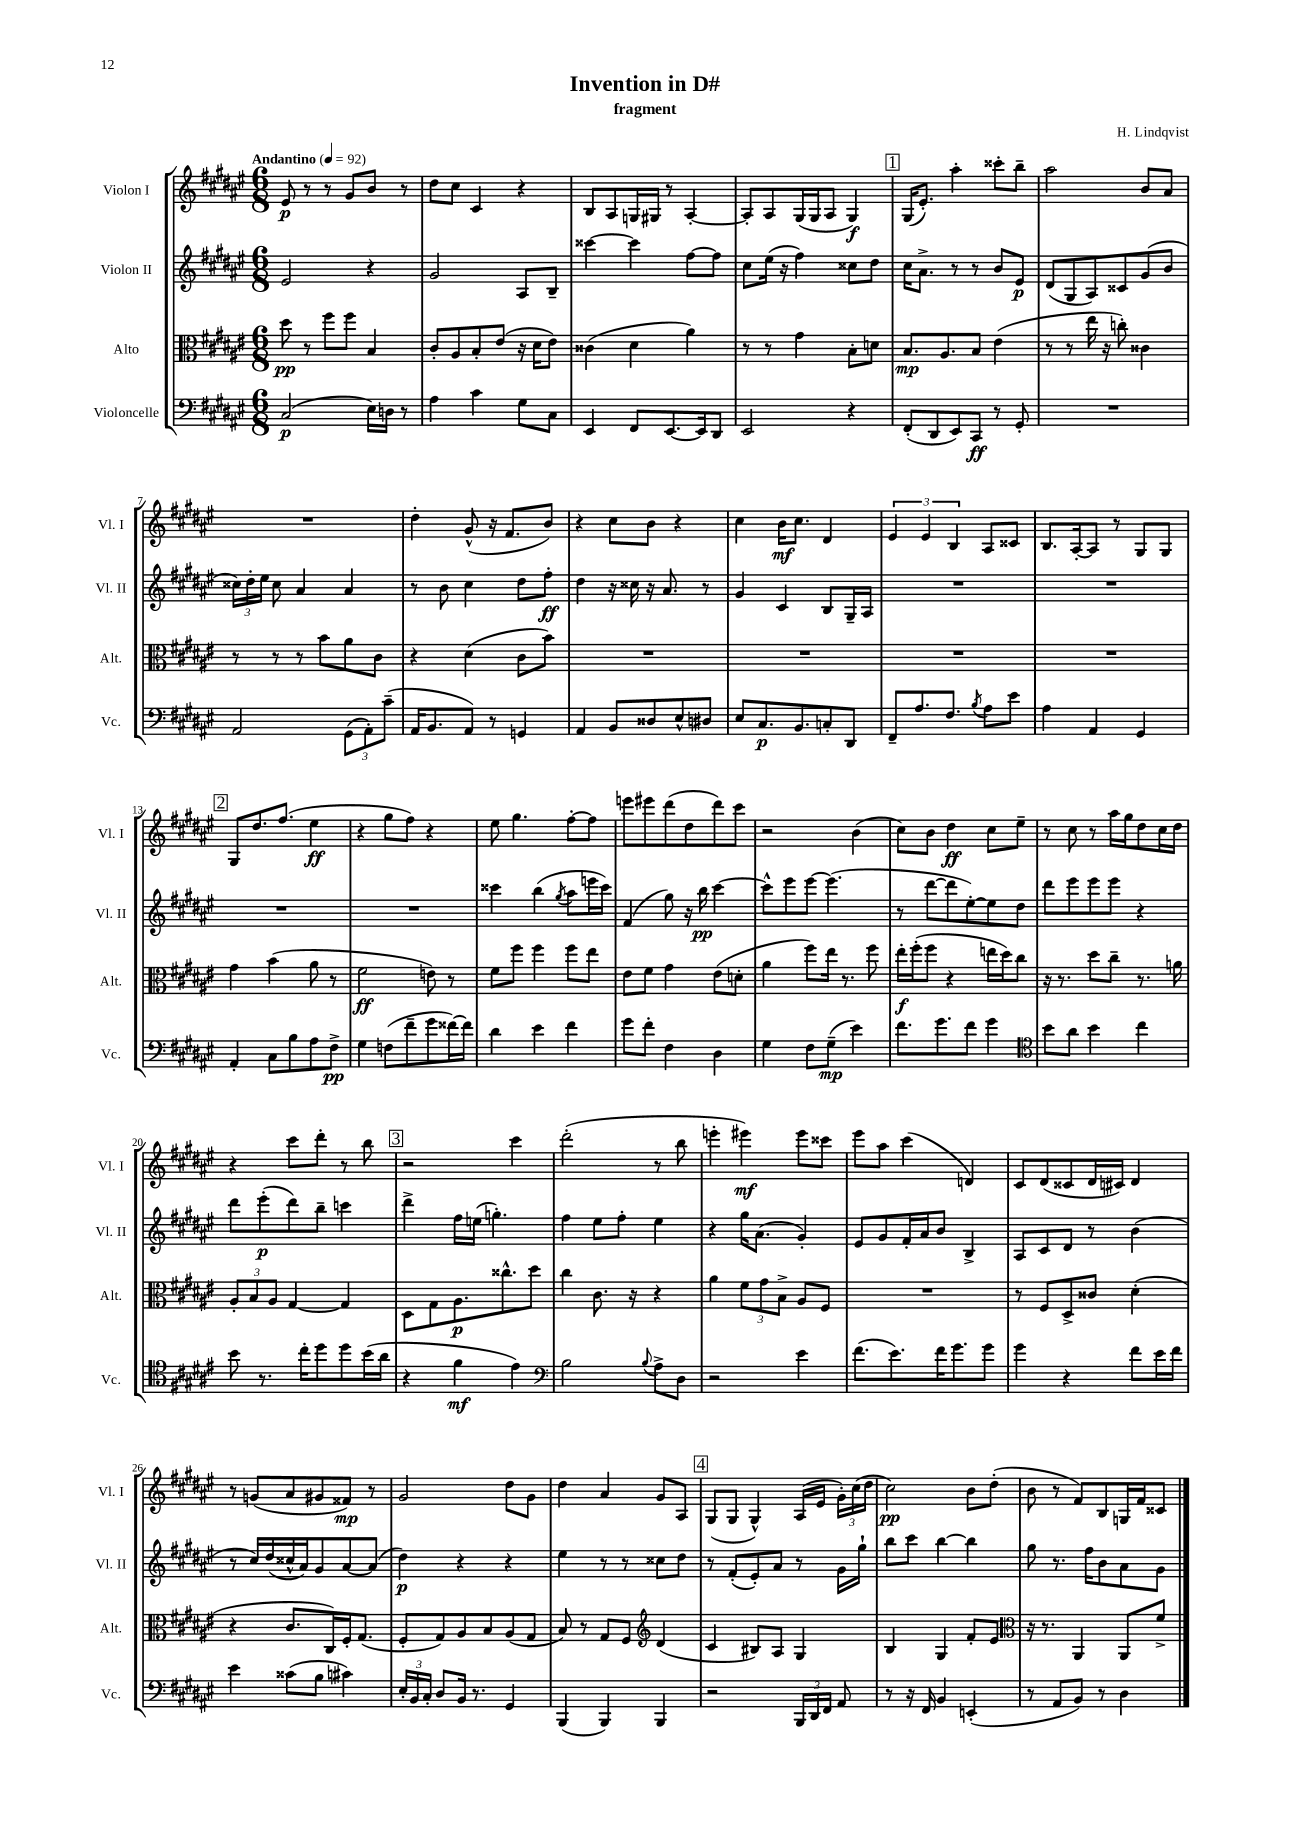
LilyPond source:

\header { title = "Invention in D#" composer = "H. Lindqvist" subtitle = "fragment" }
<<
\new StaffGroup <<
\new Staff = "s0" \with { instrumentName = "Violon I" shortInstrumentName = "Vl. I" } {
    \clef treble \key fis \major \numericTimeSignature \time 6/8 \tempo "Andantino" 4 = 92
    \autoBeamOff eis'8\p r8 r8 gis'8[ b'8] r8 |
    dis''8[ cis''8] cis'4 r4 |
    b8[ ais8 g16 gis16] r8 ais4~-. |
    ais8[-. ais8 gis16( gis16 ais8] gis4\f) |
    \mark \markup { \box "1" } gis16[( eis'8.]-.) ais''4-. cisis'''8[-. b''8]-- |
    ais''2 b'8[ ais'8] |
    R2. |
    dis''4-. gis'8-^( r16 fis'8.[ b'8]) |
    r4 cis''8[ b'8] r4 |
    cis''4 b'16[\mf cis''8.] dis'4 |
    \tuplet 3/2 { eis'4 eis'4 b4 } ais8[ cisis'8] |
    b8.[ ais16~-. ais8] r8 gis8[ gis8] |
    \mark \markup { \box "2" } gis8[ dis''8. fis''8.]( eis''4\ff |
    r4 gis''8[ fis''8]) r4 |
    eis''8 gis''4. fis''8[~-. fis''8] |
    e'''8[ eis'''8 dis'''8( dis''8 dis'''8) cis'''8] |
    r2 b'4( |
    cis''8[) b'8] dis''4\ff cis''8[ eis''8]-- |
    r8 cis''8 r8 ais''16[ gis''16 dis''8 cis''16 dis''16] |
    r4 cis'''8[ dis'''8]-. r8 b''8 |
    \mark \markup { \box "3" } r2 cis'''4 |
    dis'''2-.( r8 b''8 |
    e'''4-. eis'''4\mf) eis'''8[ cisis'''8] |
    eis'''8[ ais''8] cis'''4( d'4) |
    cis'8[ dis'8( cisis'8 dis'16 cis'16]) dis'4 |
    r8 g'8[( ais'8 gis'8 fisis'8]\mp) r8 |
    gis'2 dis''8[ gis'8] |
    dis''4 ais'4 gis'8[ ais8] |
    \mark \markup { \box "4" } gis8[( gis8] gis4-^) ais16[( eis'16] \tuplet 3/2 { gis'16[-.) cis''16( dis''16] } |
    cis''2\pp) b'8[ dis''8]-.( |
    b'8 r8 fis'8[) b8 g16 fis'16 cisis'8] \bar "|." |
}
\new Staff = "s1" \with { instrumentName = "Violon II" shortInstrumentName = "Vl. II" } {
    \clef treble \key fis \major \numericTimeSignature \time 6/8
    \autoBeamOff eis'2 r4 |
    gis'2 ais8[ b8]-- |
    cisis'''4~ cisis'''4 fis''8[~ fis''8] |
    cis''8[ eis''16]( r16 fis''4) cisis''8[ dis''8] |
    \mark \markup { \box "1" } cis''16[ ais'8.]-> r8 r8 b'8[ eis'8]\p |
    dis'8[( gis8 ais8) cisis'8 gis'8( b'8] |
    \tuplet 3/2 { cisis''16[) dis''16-. eis''16] } cisis''8 ais'4 ais'4 |
    r8 b'8 cis''4 dis''8[ fis''8]-.\ff |
    dis''4 r16 cisis''16 r16 ais'8. r8 |
    gis'4 cis'4 b8[ gis16-- ais16] |
    R2. |
    R2. |
    \mark \markup { \box "2" } R2. |
    R2. |
    cisis'''4 b''4( \acciaccatura { gis''8 } ais''8[ e'''16 cisis'''16]) |
    fis'4( gis''8) r16 b''16\pp cis'''4~ |
    cis'''8[-^ eis'''8 eis'''8]~ eis'''4.( |
    r8 dis'''8[~ dis'''8 eis''8~-.) eis''8 dis''8] |
    dis'''8[ eis'''8 eis'''8 eis'''8] r4 |
    dis'''8[ eis'''8-.\p( dis'''8) b''8]-- c'''4 |
    \mark \markup { \box "3" } dis'''4-> fis''16[ e''16]( g''4.-.) |
    fis''4 eis''8[ fis''8]-. eis''4 |
    r4 gis''16[ ais'8.]( gis'4-.) |
    eis'8[ gis'8 fis'16-. ais'16 b'8] b4-> |
    ais8[ cis'8 dis'8] r8 b'4( |
    r8 cis''16[) dis''16( cisis''16-^ ais'16) gis'8 ais'8~ ais'8]( |
    dis''4\p) r4 r4 |
    eis''4 r8 r8 cisis''8[ dis''8] |
    \mark \markup { \box "4" } r8 fis'8[-.( eis'8-.) ais'8] r8 gis'16[ gis''16]-! |
    b''8[ cis'''8] b''4~ b''4 |
    gis''8 r8. fis''16[ b'8 ais'8 gis'8] \bar "|." |
}
\new Staff = "s2" \with { instrumentName = "Alto" shortInstrumentName = "Alt." } {
    \clef alto \key fis \major \numericTimeSignature \time 6/8
    \autoBeamOff dis''8\pp r8 fis''8[ fis''8] b4 |
    cis'8[-. ais8 b8-. eis'8]( r16 dis'16[ eis'8]) |
    cisis'4( dis'4 ais'4) |
    r8 r8 gis'4 b8[-. d'8] |
    \mark \markup { \box "1" } b8.[\mp ais8. b8] eis'4( |
    r8 r8 eis''16 r16 c''8-.) cisis'4 |
    r8 r8 r8 b'8[ ais'8 cis'8] |
    r4 dis'4( cis'8[ b'8]) |
    R2. |
    R2. |
    R2. |
    R2. |
    \mark \markup { \box "2" } gis'4 b'4( ais'8 r8 |
    fis'2\ff e'8) r8 |
    fis'8[ fis''8] fis''4 fis''8[ eis''8] |
    eis'8[ fis'8] gis'4 eis'8[( d'8]-. |
    ais'4 fis''8[) eis''16] r8. fis''8 |
    eis''16[-.\f fis''16-.( fis''8] r4 e''16[ dis''16) cis''8] |
    r16 r8. dis''8[ cis''8]-- r8. a'16 |
    \tuplet 3/2 { ais8[-. b8 ais8] } gis4~ gis4 |
    \mark \markup { \box "3" } dis8[ gis8 ais8.\p cisis''8.-^ dis''8] |
    cis''4 cis'8. r16 r4 |
    ais'4 \tuplet 3/2 { fis'8[ gis'8 b8]-> } ais8[ fis8] |
    R2. |
    r8 fis8[ dis8-> cisis'8] dis'4-.( |
    r4 cis'8.[ cis16) fis16-. gis8.]( |
    fis8[-. gis8) ais8 b8 ais8( gis8] |
    b8) r8 gis8[ fis8] \clef treble dis'4( |
    \mark \markup { \box "4" } cis'4 bis8[) ais8] gis4 |
    b4 gis4 fis'8[-. eis'8] |
    \clef alto r16 r8. ais,4 ais,8[ fis'8]-> \bar "|." |
}
\new Staff = "s3" \with { instrumentName = "Violoncelle" shortInstrumentName = "Vc." } {
    \clef bass \key fis \major \numericTimeSignature \time 6/8
    \autoBeamOff cis2\p( eis16[) d16] r8 |
    ais4 cis'4 gis8[ cis8] |
    eis,4 fis,8[ eis,8.~ eis,16 dis,8] |
    eis,2 r4 |
    \mark \markup { \box "1" } fis,8[-.( dis,8 eis,8) cis,8]\ff r8 gis,8-. |
    R2. |
    ais,2 \tuplet 3/2 { gis,8[( ais,8-.) cis'8]--( } |
    ais,16[ b,8. ais,8]) r8 g,4 |
    ais,4 b,8[ disis8 eis8-^ dis8] |
    eis8[ cis8.\p b,8. c8-. dis,8] |
    fis,8[-- ais8. fis8.] \acciaccatura { b8 } ais8[ eis'8] |
    ais4 ais,4 gis,4 |
    \mark \markup { \box "2" } ais,4-. cis8[ b8 ais8 fis8]->\pp |
    gis4 f8[( fis'8-- gis'8 fisis'16~) fisis'16] |
    dis'4 eis'4 fis'4 |
    gis'8[ fis'8]-. fis4 dis4 |
    gis4 fis8[ gis8]--\mp( eis'4) |
    fis'8.[ gis'8. fis'8] gis'4 |
    \clef tenor b'8[ ais'8] b'4 cis''4 |
    b'8 r8. cis''16[-. dis''8 dis''8 b'16( ais'16] |
    \mark \markup { \box "3" } r4 fis'4\mf eis'4) |
    \clef bass b2 \appoggiatura { b8 } ais8[-> dis8] |
    r2 eis'4 |
    fis'8.[( eis'8.) fis'16 gis'8. gis'8] |
    gis'4 r4 fis'8[ eis'16 fis'16] |
    eis'4 cisis'8[( b8] cis'4) |
    \tuplet 3/2 { eis16[-. b,16 cis16]-. } dis8[ b,16] r8. gis,4 |
    b,,4( b,,4) b,,4 |
    \mark \markup { \box "4" } r2 \tuplet 3/2 { b,,16[ dis,16 fis,16] } ais,8 |
    r8 r16 fis,16 b,4 e,4-.( |
    r8 ais,8[ b,8]) r8 dis4 \bar "|." |
}
>>
>>
